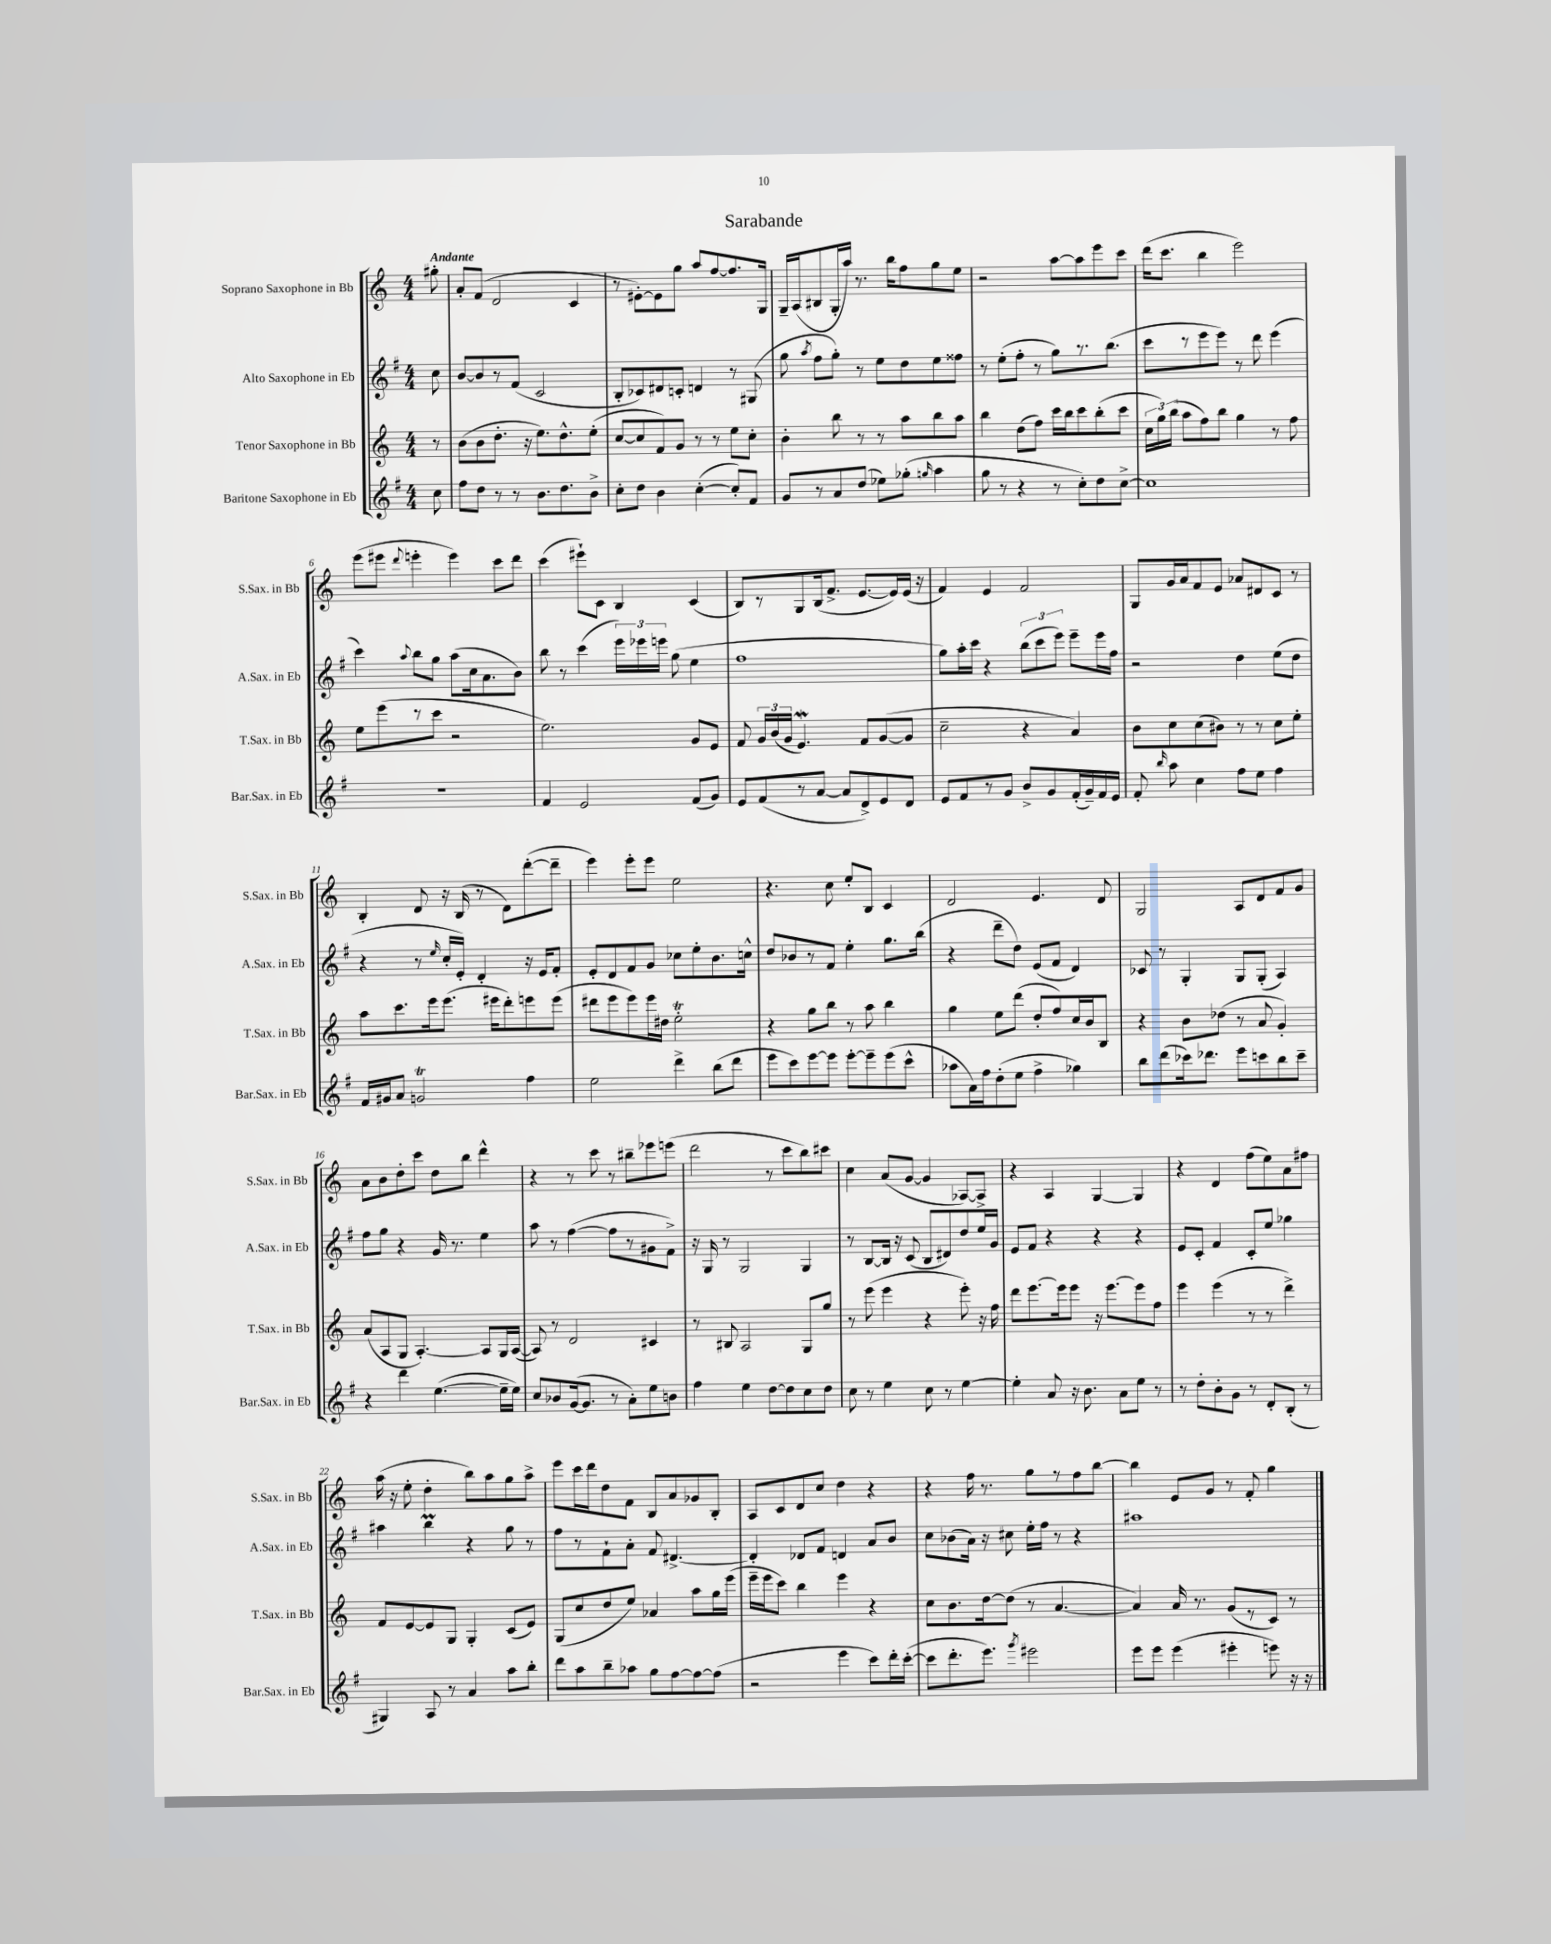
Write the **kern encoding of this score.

**kern	**kern	**kern	**kern
*part4	*part3	*part2	*part1
*staff4	*staff3	*staff2	*staff1
*I"Baritone Saxophone in Eb	*I"Tenor Saxophone in Bb	*I"Alto Saxophone in Eb	*I"Soprano Saxophone in Bb
*I'Bar.Sax. in Eb	*I'T.Sax. in Bb	*I'A.Sax. in Eb	*I'S.Sax. in Bb
*clefG2	*clefG2	*clefG2	*clefG2
*k[f#]	*k[]	*k[f#]	*k[]
*M4/4	*M4/4	*M4/4	*M4/4
=	=	=	=
!	!	!	!LO:TX:a:B:t=Andante
8cc\	8r	8cc\	8gg#X'\
=1	=1	=1	=1
8ff#\L	(8b\L	[8b/L	8a'/L
8dd\J	8b\	8b/]	(8f/J
8r	8.dd'\J	8r	2d/
8r	.	(8f#/J	.
.	16r	.	.
8.b\L	8.ee\L)	2c/	.
8.dd\	8.dd^^\	.	.
.	.	.	4c/
8b^\J	(8ee'\J	.	.
=2	=2	=2	=2
8cc'\L	[8cc/L	8B'/L	8r
8dd\J	8cc/]	8c-X/)	[8e#X'\L)
4b\	8f/)	8d#X/	8e#\]
.	8g/J	8cn'/J	8gg\J
([4cc'\	8r	4dn/	8aa/L
.	8r	.	[8ff/
8cc'/L])	8ee\L	8r	8.ff/]
8f#/J	8cc'\J	(8G#X/	.
.	.	.	16G/Jk
=3	=3	=3	=3
8g/L	4b'\	8gg\	16G~/LL
.	.	.	(16A/J
.	.	8qaa/	.
8r	.	8ff#\L	8B#X/
8a/	8bb\	8gg'\J)	16G'/L
.	.	.	16aa/JJ)
(8dd/J	8r	8r	8.r
8ee-X\L)	8r	8ee\L	.
.	.	.	16bb\KL
(8gg-X'\J	8aa\L	8dd\	8ff\
16qqggn/	.	.	.
4aa\	8bb\	8ee\	8gg\
.	8aa\J	8ff##X\J	8ee\J
=4	=4	=4	=4
8gg\	4bb\	8r	2r
8r	.	(8ee'\L	.
4r	(8dd\L	8ff#'\J	.
.	8ff\J)	8r	.
8r	16ccc\LL	8gg\L)	[8aa\L
.	16bb\J	.	.
8cc'\L)	8ccc\	8.r	8aa\]
8dd\	(8bb'\	.	8eee\
.	.	(8.bb\J	.
[8cc^\J	8ccc\J	.	8ccc\J
=5	=5	=5	=5
1cc]	24cc\LL	8ccc\L	(16ddd\KL
.	24gg\)	.	.
.	.	.	8.ccc\J
.	(24bb\JJ	.	.
.	8aa\L	8r	.
.	8ff\)	8eee\	4bb\
.	8bb\J	8eee\J)	.
.	4gg\	8r	2eee\)
.	.	8ddd\	.
.	8r	(4eee\	.
.	8ff\	.	.
!!LO:LB:g=z
=6	=6	=6	=6
1r	8ee\L	4ccc\)	(8eee\L
.	(8eee\	.	8eee#X\J
.	.	8qqaa/	8qqddd/
.	8r	8bb\L	4eeen'\
.	8ccc\J	8gg\J	.
.	2r	(8aa\L	4eee\)
.	.	16cc\k	.
.	.	8.a\	.
.	.	.	8ccc\L
.	.	8b\J)	8ddd\J
=7	=7	=7	=7
4f#/	2.ee\)	8bb\	(4ccc\
.	.	8r	.
2e/	.	(4ccc\	8eee#X`\L)
.	.	.	8c\J
.	.	24eee\LL)	4B/
.	.	24eee-X\	.
.	.	24eeen\JJ	.
.	.	(8gg\	.
(8f#/L	8g/L	4ee\	(4c/
8g/J)	8e/J	.	.
=8	=8	=8	=8
8e/L	8f/	1ff#	8B/L)
(8f#/	24g/LL	.	8r
.	(24b/	.	.
.	24g/JJ	.	.
8r	4.eW/)	.	8G/
[8a/J	.	.	(16B/k
.	.	.	8.f^/J
8a/L]	.	.	.
8d^/)	8f/L	.	[8.e/L
8e/	([8g/	.	.
.	.	.	16e/L])
8d/J	8g/J]	.	(16e/JJ
.	.	.	16r
=9	=9	=9	=9
8e/L	2cc~\	8gg\L)	4f/)
8f#/	.	16aa'\L	.
.	.	16ccc\JJ	.
8r	.	4r	4e/
8g/J	.	.	.
8b^/L	4r	(12bb\L	2f/
.	.	12ccc\	.
8g/	.	.	.
.	.	12eee\J)	.
(16f#'/L	4a/)	8eee~\L	.
16g~/)	.	.	.
16f#/	.	16eee\L	.
16e/JJ	.	16ff#\JJ	.
=10	=10	=10	=10
8f#'/	8b\L	2r	8G/L
16qqbb/	.	.	.
8aa\	8cc\	.	16g/L
.	.	.	16a/J
4cc\	(8cc\	.	8f/
.	8b#X\J)	.	8e/J
8ff#\L	8r	4dd\	8a-X/L
8ee\J	8r	.	8d#X/
4ff#\	8cc\L	(8ee\L	8c/J
.	8ee'\J	8dd\J	8r
!!LO:LB:g=z
=11	=11	=11	=11
16f#/LL	8aa\L	4r	4B'/
16g#X/J	.	.	.
8a/J	8.ccc\	.	.
2gnT/	.	8r	8d/
.	16eee\k	.	.
.	.	16qqee/	.
.	(8.eee\J	16cc'/LL	16r
.	.	16e'/JJ)	(16B/
.	.	4d'/	8r
.	16eee#X\KL	.	.
.	8ddd'\)	.	8d\L)
4ff#\	8eeen\	16r	([8ddd'\
.	.	16e/KL	.
.	(8eee\J	8f#'/J	8ddd~\J]
=12	=12	=12	=12
2ee\	8ddd#X\L	8e'/L	4eee\)
.	8eee\	8d/	.
.	8eee\)	8f#/	8eee'\L
.	16eee\L	8g/J	8eee\J
.	16dd#X\JJ	.	.
4ddd^\	2eet'\	8cc-X\L	2ee\
.	.	8ee'\	.
(8bb\L	.	8.b\	.
8ddd\J	.	.	.
.	.	16ccn^^\Jk	.
=13	=13	=13	=13
8eee\L	4r	8dd/L	4.r
8ccc\)	.	8b-X/	.
[8eee\	8gg\L	8r	.
8eee\J]	8bb\J	8f#/J	8cc\
[8eee'\L	8r	4ee'\	8ee'/L
8eee~\]	8aa\	.	8B/J
(8eee\	4bb\	8.gg\L	4c/
8ccc^^\J	.	.	.
.	.	(16bb\Jk	.
=14	=14	=14	=14
8aa-X\L	4gg\	4r	2d/
16a\L)	.	.	.
16ff#\J	.	.	.
(8dd'\	8ee\L	8ddd~\L	.
8ee\J	(8ddd\J	8dd\J)	.
4ff#^\	8dd'/L	(8e/L	4.e/
.	8ff/)	8f#/J	.
4gg-X\)	16cc/L	4d/)	.
.	16b/J	.	.
.	8B/J	.	8d/
=15	=15	=15	=15
8bb\L	4r	8c-X/	2G/
(8ddd\	.	8r	.
16ccc-X\k)	8b\L	4G'/	.
8.ddd-X\J	.	.	.
.	(8dd-X\J	.	.
8eee\L	8r	8G/L	8A/L
8cccn\	8a/	(8G'/J	8d/
8bb\	4g'/)	4A/)	8f/
8ccc~\J	.	.	8g/J
!!LO:LB:g=z
=16	=16	=16	=16
4r	(8a/L	8ff#\L	8a\L
.	8A/	8gg\J	8b\
4ddd\	8G/J	4r	8dd'\
.	[4.A'/)	.	8ccc\J
([4.ee\	.	16g/	8dd\L
.	.	8.r	.
.	.	.	8bb\J
.	8A/L]	4ee\	4ddd^^\
16ee~\LL]	16G/L	.	.
16ee\JJ)	([16A/JJ	.	.
=17	=17	=17	=17
8cc/L	8A/])	8aa\	4r
8b-X/	8r	8r	.
([16g/k	2d/	([4ff#\	8r
8.g/J]	.	.	.
.	.	.	8ccc\
8r	.	8ff#\L]	8r
8a'\L)	.	8r	8bb#X~\L
8ee\	4c#X/	8g#X\	8eee-X\
8bn\J	.	8f#^\J)	(8eeen\J
=18	=18	=18	=18
4ff#\	8r	16r	2ddd\
.	.	16G/	.
.	8B#X/	8r	.
4ee\	2A/	2G/	.
[8dd\L	.	.	8r
8dd\]	.	.	8ccc\L
8cc\	8G/L	4G/	8bb\)
8dd\J	8gg/J	.	8ccc#X\J
=19	=19	=19	=19
8cc\	8r	8r	4cc\
8r	(8eee\	[8B/L	.
4ee\	4eee\	16B/Jk]	(8a/L
.	.	16r	.
.	.	(8c/	[8g/J
8cc\	4r	8B/L	4g/]
8r	.	8d#X/)	.
[4ee\	8eee'\)	8dd/	[8A-X/L)
.	16r	16ee/L	8A-^/J]
.	16ff\	16g/JJ	.
=20	=20	=20	=20
4ee'\]	8ddd\L	8e/L	4r
.	[8.eee\	8f#/J	.
8a/	.	4r	4A/
.	16eee\k]	.	.
16r	8eee\J	.	.
8.b\	.	.	.
.	16r	4r	[4G/
.	[8.eee\L	.	.
8a\L	.	.	.
8ee\J	8eee\]	4r	4G/]
8r	8ff\J	.	.
=21	=21	=21	=21
8r	4eee\	8e/L	4r
8dd'\L	.	8c'/J	.
8b'\	(4eee\	4f#/	4d/
8g\J	.	.	.
8r	8r	8c'/L	(8ff\L
8d'/L	8r	8ee/J	8ee\)
(8B'/J	4ddd^\)	4gg-X\	8a\
8r	.	.	8ff#X\J
!!LO:LB:g=z
=22	=22	=22	=22
4G#X/)	8f/L	4aa#X\	(16aa\
.	.	.	16r
.	[8e/	.	8ee'\
8A/	8e/]	4bbm\	4dd'\
8r	8G/J	.	.
4a/	4G'/	4r	8bb\L)
.	.	.	8aa\
8aa\L	(8c/L	8gg\	8gg\
8bb'\J	8e/J)	8r	8aa^\J
=23	=23	=23	=23
8ddd\L	(8G/L	8ff#\L	8eee\L
8aa\	8cc/	8r	16ccc\L
.	.	.	16ddd\J
8bb~\	8dd/	8f#`\	8dd\
8aa-X\J	8ee/J)	8a'\J	8f\J
8gg\L	4a-X/	8f#/	8B/L
[8ff#\	.	[4.d#X^/	8a/
8ff#\_	8aa\L	.	8g-X/
(8ff#\J]	16gg\L	.	8B'/J
.	(16eee\JJ	.	.
=24	=24	=24	=24
2r	16eee~\LL	4d#'/]	8A/L
.	16eee\J	.	.
.	8ccc\J)	.	8c/
.	4bb\	8d-X/L	8d/
.	.	8f#/J	8cc/J
4eee\	4eee\	4dn/	4dd\
8ccc\L)	4r	8a/L	4r
16ddd'\L	.	8b/J	.
([16ccc'\JJ	.	.	.
=25	=25	=25	=25
8ccc\L]	8cc\L	8cc\L	4r
8.ddd'\	8.b\	(8b-X\	.
.	.	16a\Jk)	16ff\
8.eee\J)	[16dd\k	16r	8.r
.	(8dd\J]	8cc#X\	.
8qggg/	.	.	.
2eee#X\	8r	16ee'\LL	8gg\L
.	.	16ff#\JJ	.
.	[4.a/	8r	8r
.	.	4r	8ff\
.	.	.	[8bb\J
=26	=26	=26	=26
8eee\L	4a/])	1aa#X	4bb\]
8eee\J	.	.	.
(4eee\	16a/	.	8e/L
.	8.r	.	.
.	.	.	8g/J
4eee#X'\	(8g/L	.	8r
.	8r	.	8f'/
8eeen\)	8c/J)	.	4gg\
16r	8r	.	.
16r	.	.	.
==	==	==	==
*-	*-	*-	*-
